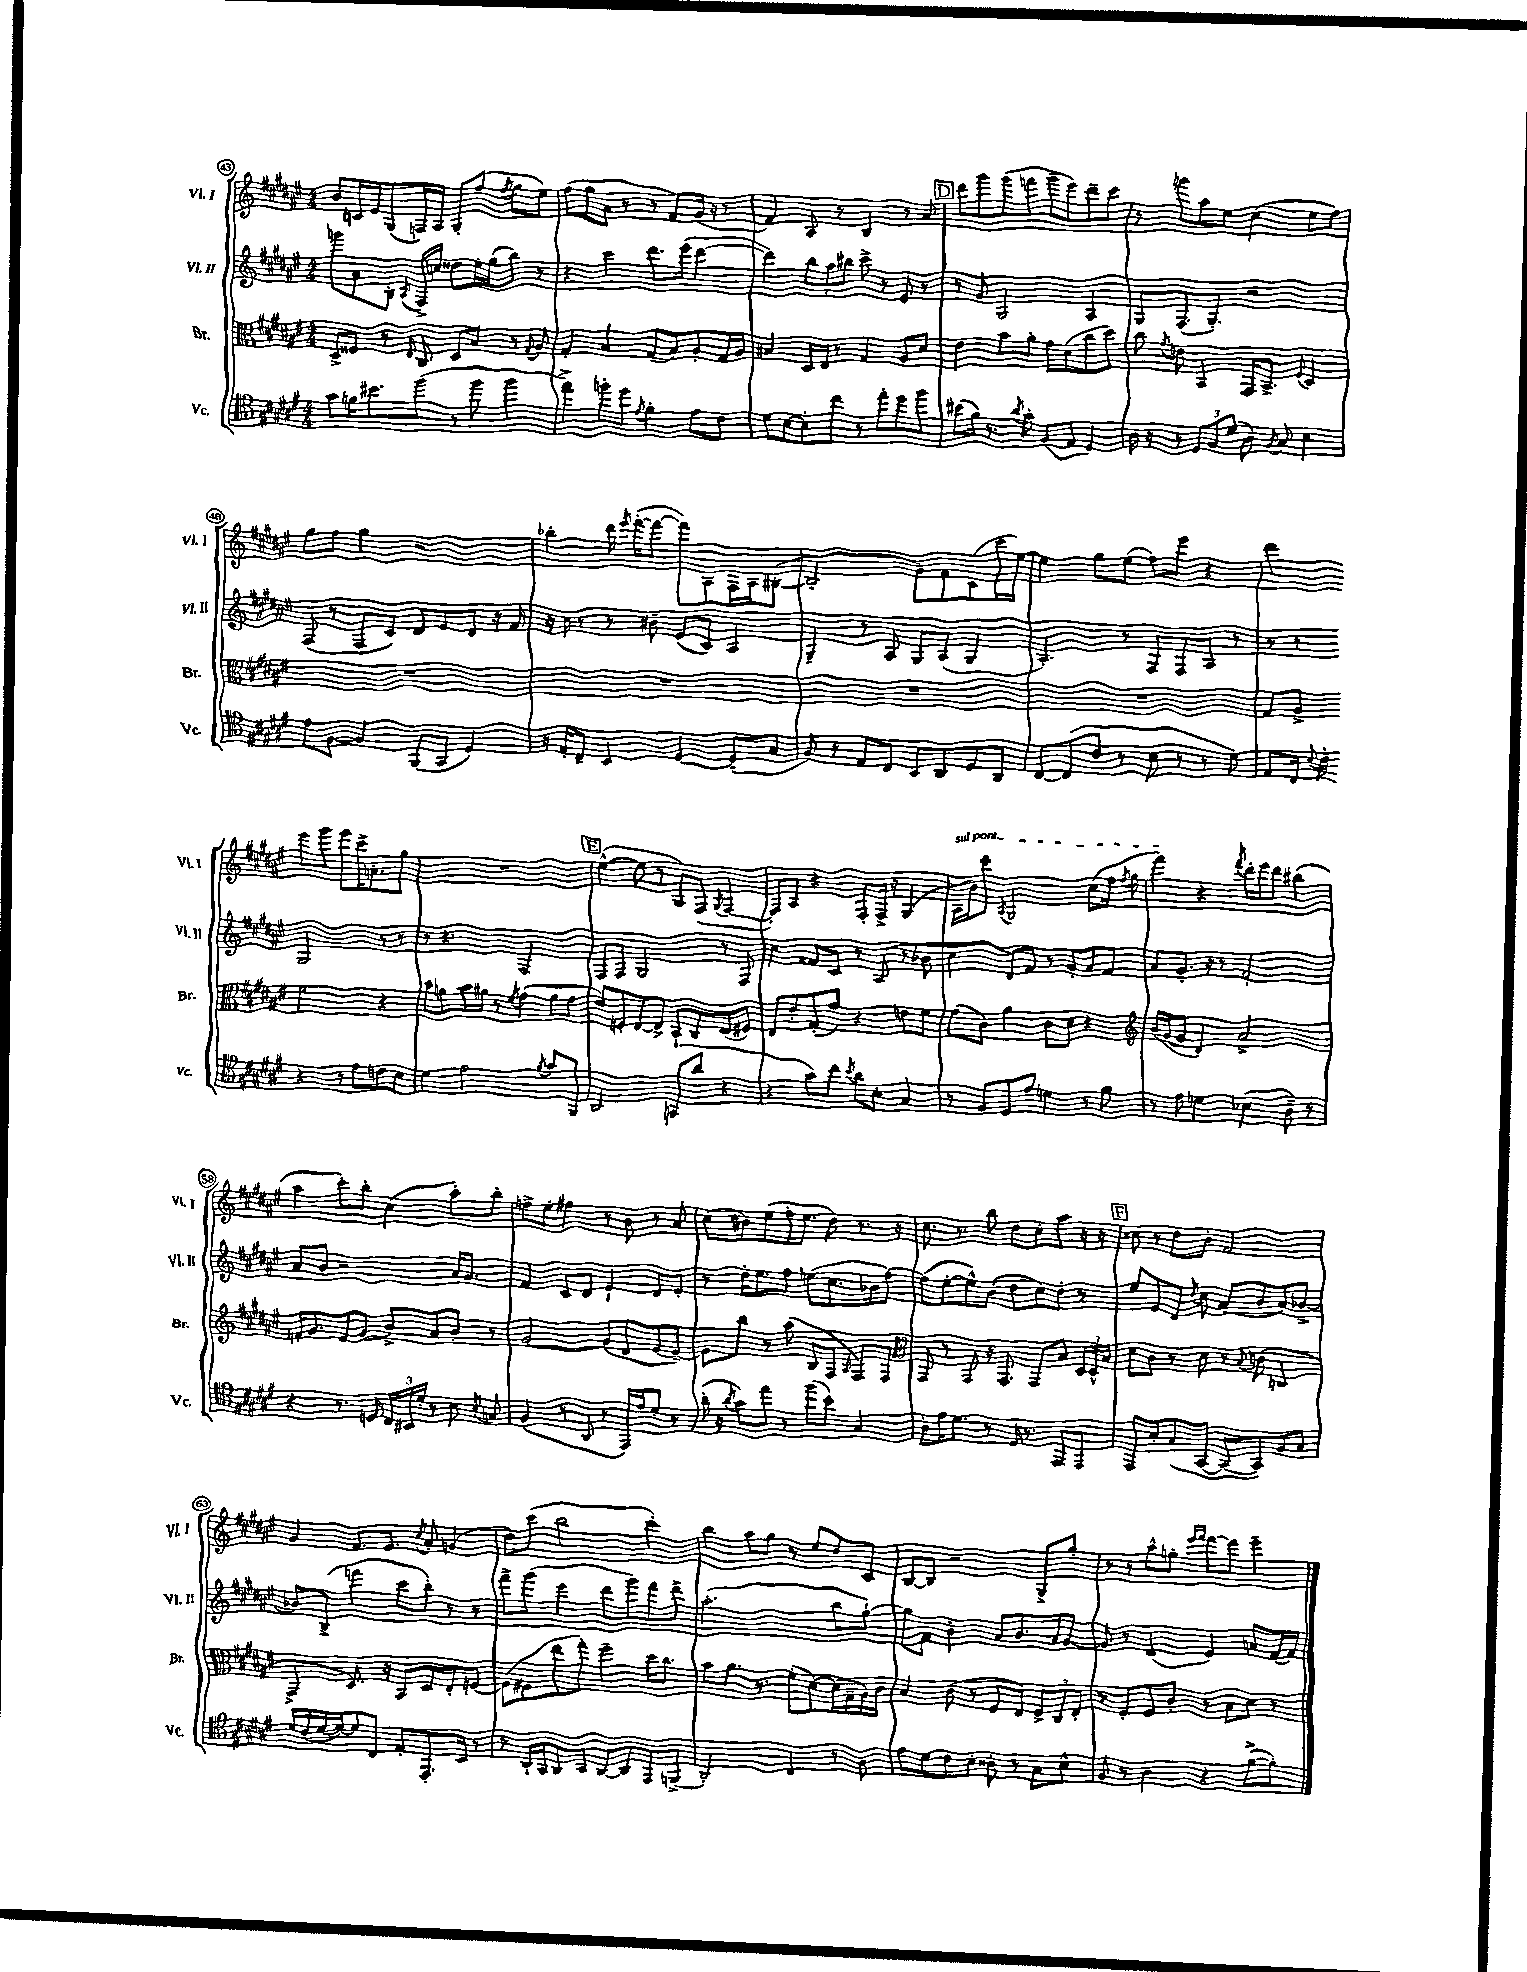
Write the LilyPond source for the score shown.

<<
\new StaffGroup <<
\new Staff = "s0" \with { instrumentName = "Vl. I" shortInstrumentName = "Vl. I" } {
    \clef treble \key fis \major \numericTimeSignature \time 4/4
    \autoBeamOff b'8[ c'16 eis'16 gis8( f16) ais16] gis8[-. fis''8]( \acciaccatura { fis''8 } gis''8[ eis''8]) |
    fis''8[( gis''8 ais'8] r8 r8 fis'8[) gis'16]( r16 r8 |
    fis'4) ais8 r8 b4 r8 ais'8 |
    \mark \markup { \box "D" } dis'''8[ gis'''8 gis'''8( f'''8] gis'''8[-- eis'''8) dis'''8-- cis'''8] |
    r8 g'''8[ ais''8 eis''8] cis''4( eis''8[ fis''8]) |
    gis''8[ fis''8] gis''4 r2 |
    bes''4-. dis'''16 \acciaccatura { eis'''8 } fis'''16[~-.( fis'''8]~ fis'''8[) ais8 fis16 ais16 bis8]~-.( |
    bis2-. gis'8[) fis'8 cis'8( cis'''16 eis''16]~) |
    eis''4 gis''8[ eis''8]( fis''8[) eis'''8] r4 |
    dis'''4 eis'''8[ gis'''8] eis'''8[ cis'''16-> a'8.-. gis''8] |
    R1 |
    \mark \markup { \box "E" } eis''4~-^( eis''8 r8 gis8[) fis8]( \acciaccatura { gis8 } fis4~ |
    fis8[-.) ais8] r4 fis8[-. fis16]-> r16 gis4( |
    \once \override TextSpanner.bound-details.left.text = \markup { \italic "sul pont." } ais16[\startTextSpan b'16) cis'''8] \acciaccatura { ais8 } gis2 cis''8[( fis''16] \acciaccatura { fis''8 } gis''16 |
    fis'''4\stopTextSpan) r4 \acciaccatura { fis'''8 } dis'''16[-. eis'''16 dis'''8] bis''4( |
    ais''4 cis'''8[-.) b''8]-. cis''4( ais''8[-.) b''8]-. |
    f''8[-> eis''8]-. fis''4 r8 b'8 r8 ais'8 |
    cis''8[( bis'8) eis''8( fis''16-. eis''8.] dis''8) r8. r16 |
    cis''8. r8. b''8 dis''8[ cis''8-. ais''8] r16 r16 |
    \mark \markup { \box "F" } cisis''8 r8 dis''8[ b'8]-. fis'2 |
    gis'4 fis'8.[ eis'8.] \acciaccatura { cis''8 } ais'8-. g'4( |
    dis''8[) cis'''8]( b''2 cis'''4-.) |
    b''4 ais''8[ gis''8] r8 eis''8[ dis''8 cis'8] |
    b8[~ b8] r2 gis8[-> gis''8]-. |
    r8 r8 ais''8[-^ g''8]-. \grace { eis'''16[ fis'''16] } fis'''8[~ fis'''8] eis'''4-- \bar "|." |
}
\new Staff = "s1" \with { instrumentName = "Vl. II" shortInstrumentName = "Vl. II" } {
    \clef treble \key fis \major \numericTimeSignature \time 4/4
    \autoBeamOff g'''8[ ais'8 b8]-. \acciaccatura { ais8 } fis16[-> c''16] disis''8[ eis''16-. gis''16( b''8]) r8 |
    r4 cis'''4 dis'''8.[ eis'''16]( dis'''4~ |
    dis'''4) \tuplet 3/2 { b''8[ ais''8 bis''8] } cis'''8-> r8 eis'8 r8 |
    \mark \markup { \box "D" } r8 gis'8 gis2 ais4 |
    gis8[ fis8.( gis8.]-.) r2 |
    fis8( r8 fis8[ cis'8]) dis'8[ eis'8 dis'8] r16 fis'16 |
    r16 cis''16 r8 r8 bis'8-- eis'8[( cis'8]) ais4 |
    gis4-- r8 ais8 gis8[ ais8]( gis4 |
    ais4.-.) r8 fis8[ fis8 ais8] r8 |
    r8 r8 gis2 r8 r8 |
    r8 r4. fis2 |
    \mark \markup { \box "E" } fis8[ fis8] gis2 r8 fis8 |
    cis''4 fisis'8[ cis'8] r8 ais8( r8 bes'8 |
    cis''4 dis'8[) fis'8] r8 gis'8[-. ais'8 fis'8] |
    ais'8[ gis'8.]-. r16 r8 fis'2-. |
    ais'8[ b'8] r2 ais'16[ gis'8.] |
    fis'4 cis'8[ dis'8] eis'4-! dis'8[ eis'8]-. |
    r8 dis''16[-. eis''8. fis''8] e''8[( cis''8. bes'16 fis''8]~) |
    fis''8[( eis''8~-. eis''8-^) b'8]-.( dis''8[ cis''8) dis''8]-. r8 |
    \mark \markup { \box "F" } eis''8[ eis'8 dis'8] \acciaccatura { dis''8 } cis''8 ais'8[( b'8 ais'8) bes'8]~-> |
    bes'8[ b8]->( f'''4 cis'''8[ b''8]-.) r8 r8 |
    fis'''8[-> gis'''8]( eis'''4 dis'''8[ gis'''8) fis'''8 dis'''8]-> |
    ais''2.-.( b''8[ gis''8]~-!) |
    gis''8[ fis'8] b'4-. ais'8[ b'8. ais'16 gis'8]~ |
    gis'8 r8 dis'4( eis'4) a'8[ fis'16~ fis'16] \bar "|." |
}
\new Staff = "s2" \with { instrumentName = "Br." shortInstrumentName = "Br." } {
    \clef alto \key fis \major \numericTimeSignature \time 4/4
    \autoBeamOff dis8[-> fisis8] r8 \grace { eis16 } cis8 dis8[ b8] r8 \appoggiatura { gis8 } ais8 |
    gis4-. b4 gis8[( b8) ais8-. gis16 ais16] |
    bis4 dis16[ eis16] r8 gis4 ais8[ dis'8] |
    \mark \markup { \box "D" } eis'4 b'8[ ais'8]-. gis'8[ dis'8( cis''8 dis''8]) |
    cis''8 \acciaccatura { gis'8 } e'8 b,4 gis,16[ b,8.]-> \appoggiatura { fis8 } dis4 |
    R1 |
    R1 |
    R1 |
    R1 |
    gis8[ ais8]-> fis'2 r4 |
    b'8[ a'8 b'16 ais'16] r8 \acciaccatura { fis'8 } gis'4( ais'8[ gis'8] |
    \mark \markup { \box "E" } eis'8[) f8-. eis8~ eis8]-> b,8[-! cis8 eis8( fis8]) |
    eis8[ eis'8-. gis8-.( gis'8]) r4 e'8[ fis'8] |
    gis'8[( cis'8]) ais'4 cis'8[ dis'8] r4 |
    \clef treble b'16[( gis'16~ gis'8] dis'4) ais'2-> |
    f'16[-. gis'8. eis'8 gis'8]( b'8[->) ais'8 b'8]-. r8 |
    gis'2~ gis'8[( dis'8 eis'8~ eis'8]~--) |
    eis'8[ b''8] r8 ais''8( b8[ fis8] \grace { ais16 } fis8[) fis8] |
    \clef alto gis,8 r8 gis,8 r16 gis,8. gis,8[ b8] \tuplet 3/2 { dis16[ dis16-^ b16] } |
    \mark \markup { \box "F" } dis'8[ cis'8] r8 dis'8 r8 \appoggiatura { b8 } c'8( c4 |
    gis,4-> dis8.) r16 b,8[ dis8 eis8-. f8]~ |
    f8[( fis8 eis''8 gis''8]-.) fis''4-- dis''16[ cis''8.] |
    b'8[ ais'8.] r8. fis'8[-.( dis'8~) dis'16( gis16-- ais16) cis'16] |
    b4 cis'8( r8 fis8[ eis8]) \tuplet 3/2 { fis8[-> cis8 eis8]-. } |
    r8 fis8[-. fis8 cis'8]-. r8 b8[ dis'8] r8 \bar "|." |
}
\new Staff = "s3" \with { instrumentName = "Vc." shortInstrumentName = "Vc." } {
    \clef tenor \key fis \major \numericTimeSignature \time 4/4
    \autoBeamOff gis'8[ f'16 bis'8. fis''8]( r8 fis''8 fis''4 |
    eis''4->) f''8[-. dis''8] \acciaccatura { eis'8 } fis'4-. eis'8[ cis'8] |
    dis'8[ b8~ b8-. cis''8] r8 eis''8[-. dis''8 fis''8] |
    \mark \markup { \box "D" } bis'8[( fis'16]) r8. \acciaccatura { ais'8 } gis'8-. fis8[( eis8] dis4) |
    ais16 r16 r8 \tuplet 3/2 { dis8[ fis8 dis'8]( } ais8) \acciaccatura { fis8 } gis8 b4 |
    eis'8[ fis8]~ fis4 fis,8[( gis,8] dis4) |
    r16 eis16[-. cis8]-- b,4 dis4~ dis8[--( gis8] |
    fis8) r8 eis8[ cis8] b,8[ ais,8 dis8 ais,8] |
    cis8[~ cis8( cis'8] r8 b8 r8 r8 dis'8) |
    eis8[ cis16] \appoggiatura { b8 } cis'16-. r4 r8 eis'8[ c'8 b8] |
    dis'4 eis'2 \acciaccatura { fis'8 } gis'8[ fis,8] |
    \mark \markup { \box "E" } ais,2 g,8[( ais'8] r4 |
    r4 gis'8[) cis''8] \acciaccatura { b'8 } ais'8[ b8]-. gis4 |
    r8 fis8[ dis8 eis'8] d'4 r8 fis'8 |
    r8 eis'8 d'4 bes4( ais8--) r8 |
    r4 r8. d16 \tuplet 3/2 { cis16[ bis,16 dis'16]-. } r8 b8 \acciaccatura { b8 } g8 |
    fis4( r8 ais,8 r8 eis,16[) eis'16 dis'8]-. r8 |
    ais'16-.( r16 \acciaccatura { ais'8 } gis'8[) eis''8] r8 fis''8[( b'8]) gis4 |
    ais8[-. eis'16 dis'8.] r8 dis16 r8. eis,8[ eis,8] |
    \mark \markup { \box "F" } eis,8[ b8-. gis8( gis,8]~ gis,8[~ gis,8) fis8 gis8] |
    dis'16[ cis'16( dis'16~ dis'16~) dis'8 cis8] eis8[-. eis,8.-. b,16] r8 |
    r8 ais,16[-! gis,16 ais,8 gis,8] ais,8[~ ais,8 eis,8 f,8]->( |
    ais,2-.) cis4 r8 ais8 |
    eis'8[ dis'8 cis'8 b8]-. aisis8-. r8 gis8[ b8]-^ |
    fis8 r8 ais4 r4 fis'8[~->( fis'8]-.) \bar "|." |
}
>>
>>
\layout { \context { \Score currentBarNumber = #43 \override BarNumber.stencil = #(make-stencil-circler 0.1 0.3 ly:text-interface::print) } }
